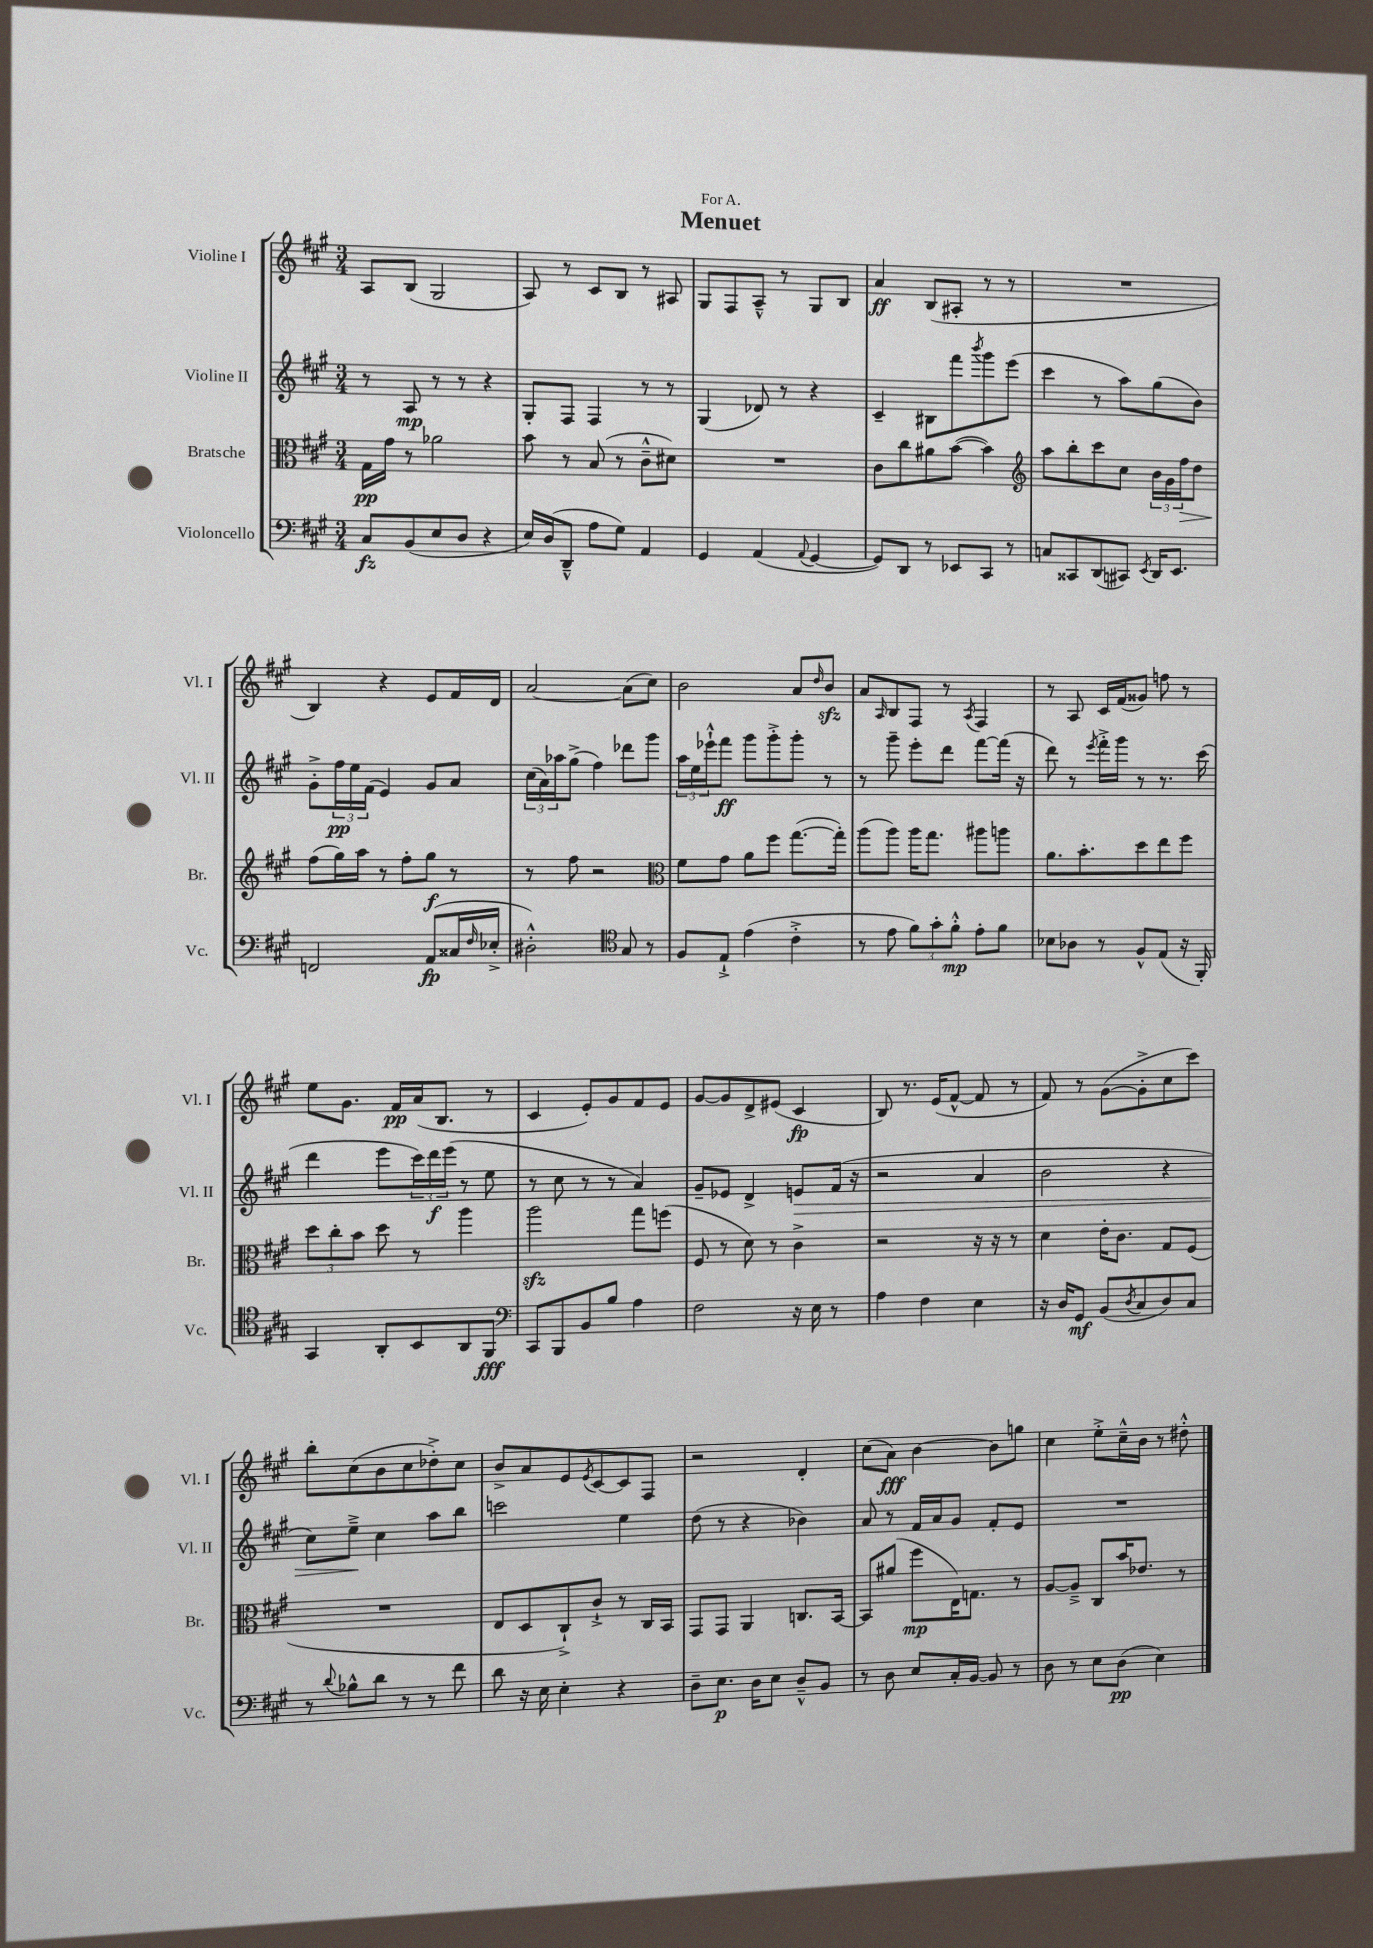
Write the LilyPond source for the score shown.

\header { title = "Menuet" dedication = "For A." }
<<
\new StaffGroup <<
\new Staff = "s0" \with { instrumentName = "Violine I" shortInstrumentName = "Vl. I" } {
    \clef treble \key a \major \numericTimeSignature \time 3/4
    a8 b8( gis2 |
    a8) r8 cis'8 b8 r8 ais8 |
    gis8 fis8 a8---^ r8 gis8 b8 |
    a'4\ff b8( ais8-. r8 r8 |
    R2. |
    b4) r4 e'8 fis'16 d'16 |
    a'2~ a'8( cis''8) |
    b'2 a'8 \grace { d''16 } b'8\sfz |
    a'8 \grace { a16 } b8 fis8 r8 \acciaccatura { a8 } fis4 |
    r8 a8 cis'16 fis'16( gisis'8) f''8 r8 |
    e''8 gis'8. fis'16\pp a'16( b8. r8 |
    cis'4 e'8-.) gis'8 fis'8 e'8 |
    gis'8~ gis'8 d'8-> eis'8( cis'4\fp |
    b8) r8. e'16( fis'8~-^ fis'8 r8 |
    fis'8) r8 gis'8~( gis'8-.-> cis''8 cis'''8) |
    b''8-. cis''8( b'8 cis''8 des''8-.->) cis''8 |
    b'8-> a'8 e'8 \acciaccatura { e'8 } cis'8~ cis'8 fis8 |
    r2 d'4-. |
    cis''8( a'8\fff) b'4~ b'8 g''8 |
    cis''4 e''8-.-> cis''16---^ b'16 r8 dis''8-.-^ \bar "|." |
}
\new Staff = "s1" \with { instrumentName = "Violine II" shortInstrumentName = "Vl. II" } {
    \clef treble \key a \major \numericTimeSignature \time 3/4
    r8 a8\mp r8 r8 r4 |
    gis8-. fis8 fis4 r8 r8 |
    gis4( des'8) r8 r4 |
    cis'4-- bis8 fis'''8 \acciaccatura { b'''8 } gis'''8 e'''8( |
    cis'''4 r8 a''8) gis''8( b'8) |
    gis'8-.-> \tuplet 3/2 { fis''16\pp e''16 fis'16( } e'4) gis'8 a'8 |
    \tuplet 3/2 { cis''16( a'16) aes''16 } gis''8->( fis''4) des'''8 gis'''8 |
    \tuplet 3/2 { a''16 e''16 ees'''16-!-^ } fis'''8\ff gis'''8 gis'''8-.-> gis'''8-. r8 |
    r8 gis'''8-- e'''8-. d'''8 fis'''8~ fis'''16( r16 |
    d'''8) r8 \acciaccatura { e'''8 } fis'''16-.-> gis'''16 r8 r8. cis'''16( |
    d'''4 e'''8 \tuplet 3/2 { cis'''16) d'''16\f e'''16( } r8 e''8 |
    r8 cis''8 r8 r8 a'4) |
    gis'8-- ees'8 d'4-> e'8\> fis'16( r16 |
    r2 a'4 |
    b'2 r4 |
    cis''8) e''8--->\! cis''4 a''8 b''8 |
    c'''2 e''4 |
    d''8( r8 r4 bes'4) |
    a'8 r8 fis'16 a'16 gis'8 fis'8-. e'8 |
    R2. \bar "|." |
}
\new Staff = "s2" \with { instrumentName = "Bratsche" shortInstrumentName = "Br." } {
    \clef alto \key a \major \numericTimeSignature \time 3/4
    gis16\pp gis'16 r8 aes'2 |
    b'8 r8 b8( r8 cis'8---^ dis'8) |
    R2. |
    cis'8 cis''8 ais'8 b'8~( b'4) |
    \clef treble a''8 b''8-. cis'''8 cis''8 \tuplet 3/2 { b'16 gis'16 fis''16\> } d''8 |
    fis''8\!( gis''16) a''16 r8 fis''8-. gis''8\f r8 |
    r8 fis''8 r2 |
    \clef alto fis'8 gis'8 a'8 fis''8 gis''8.~( gis''16-.) |
    a''8( a''8) a''16 gis''8. ais''8 a''8 |
    a'8. b'8.-. d''8 e''8 fis''8 |
    \tuplet 3/2 { d''8 cis''8-. b'8 } d''8 r8 a''4 |
    a''2\sfz gis''8 f''8( |
    fis8 r8 d'8) r8 cis'4-> |
    r2 r16 r16 r8 |
    d'4 e'16-. cis'8. gis8 fis8( |
    R2. |
    e8 d8 cis8-!->) cis'8-!-> r8 cis16 b,16 |
    gis,8 gis,8 a,4 c8. b,16~ |
    b,8 ais'8( fis''8\mp e16) g8. r8 |
    a8~ a8---> cis8 b'16 ees'8. r8 \bar "|." |
}
\new Staff = "s3" \with { instrumentName = "Violoncello" shortInstrumentName = "Vc." } {
    \clef bass \key a \major \numericTimeSignature \time 3/4
    cis8\fz b,8( e8 d8 r4 |
    e16) d16( d,8---^ a8 gis8) a,4 |
    gis,4 a,4( \appoggiatura { a,8 } gis,4~ |
    gis,8) d,8 r8 ees,8 cis,8 r8 |
    c8 cisis,8 d,8( cis,8) \acciaccatura { e,8 } d,16 e,8. |
    f,2 a,8\fp( cisis16 \grace { fis16 } ees16-.-> |
    dis2-.-^) \clef tenor gis8 r8 |
    fis8 e8-!-> e'4( cis'4-.-> |
    r8 e'8 \tuplet 3/2 { fis'8) gis'8-. fis'8-.-^\mp } e'8-. fis'8 |
    bes8 aes8 r8 fis8-^ e8( r16 fis,16-.) |
    gis,4 a,8-. b,8 a,8 fis,8\fff |
    \clef bass cis,8 b,,8 b,8 b8 a4 |
    fis2 r16 e16 r8 |
    a4 fis4 e4 |
    r16 d16 gis,8\mf b,8( \acciaccatura { d8 } cis8 d8) cis8 |
    r8 \appoggiatura { d'8 } bes8-^ d'8 r8 r8 fis'8 |
    d'8 r16 e16 e4-. r4 |
    d8-- e8.\p d16 e8 d8---^ b,8 |
    r8 d8 e8 cis16-. b,16~ b,8 r8 |
    d8 r8 e8 d8\pp( e4) \bar "|." |
}
>>
>>
\layout { \context { \Score \remove "Bar_number_engraver" } }
